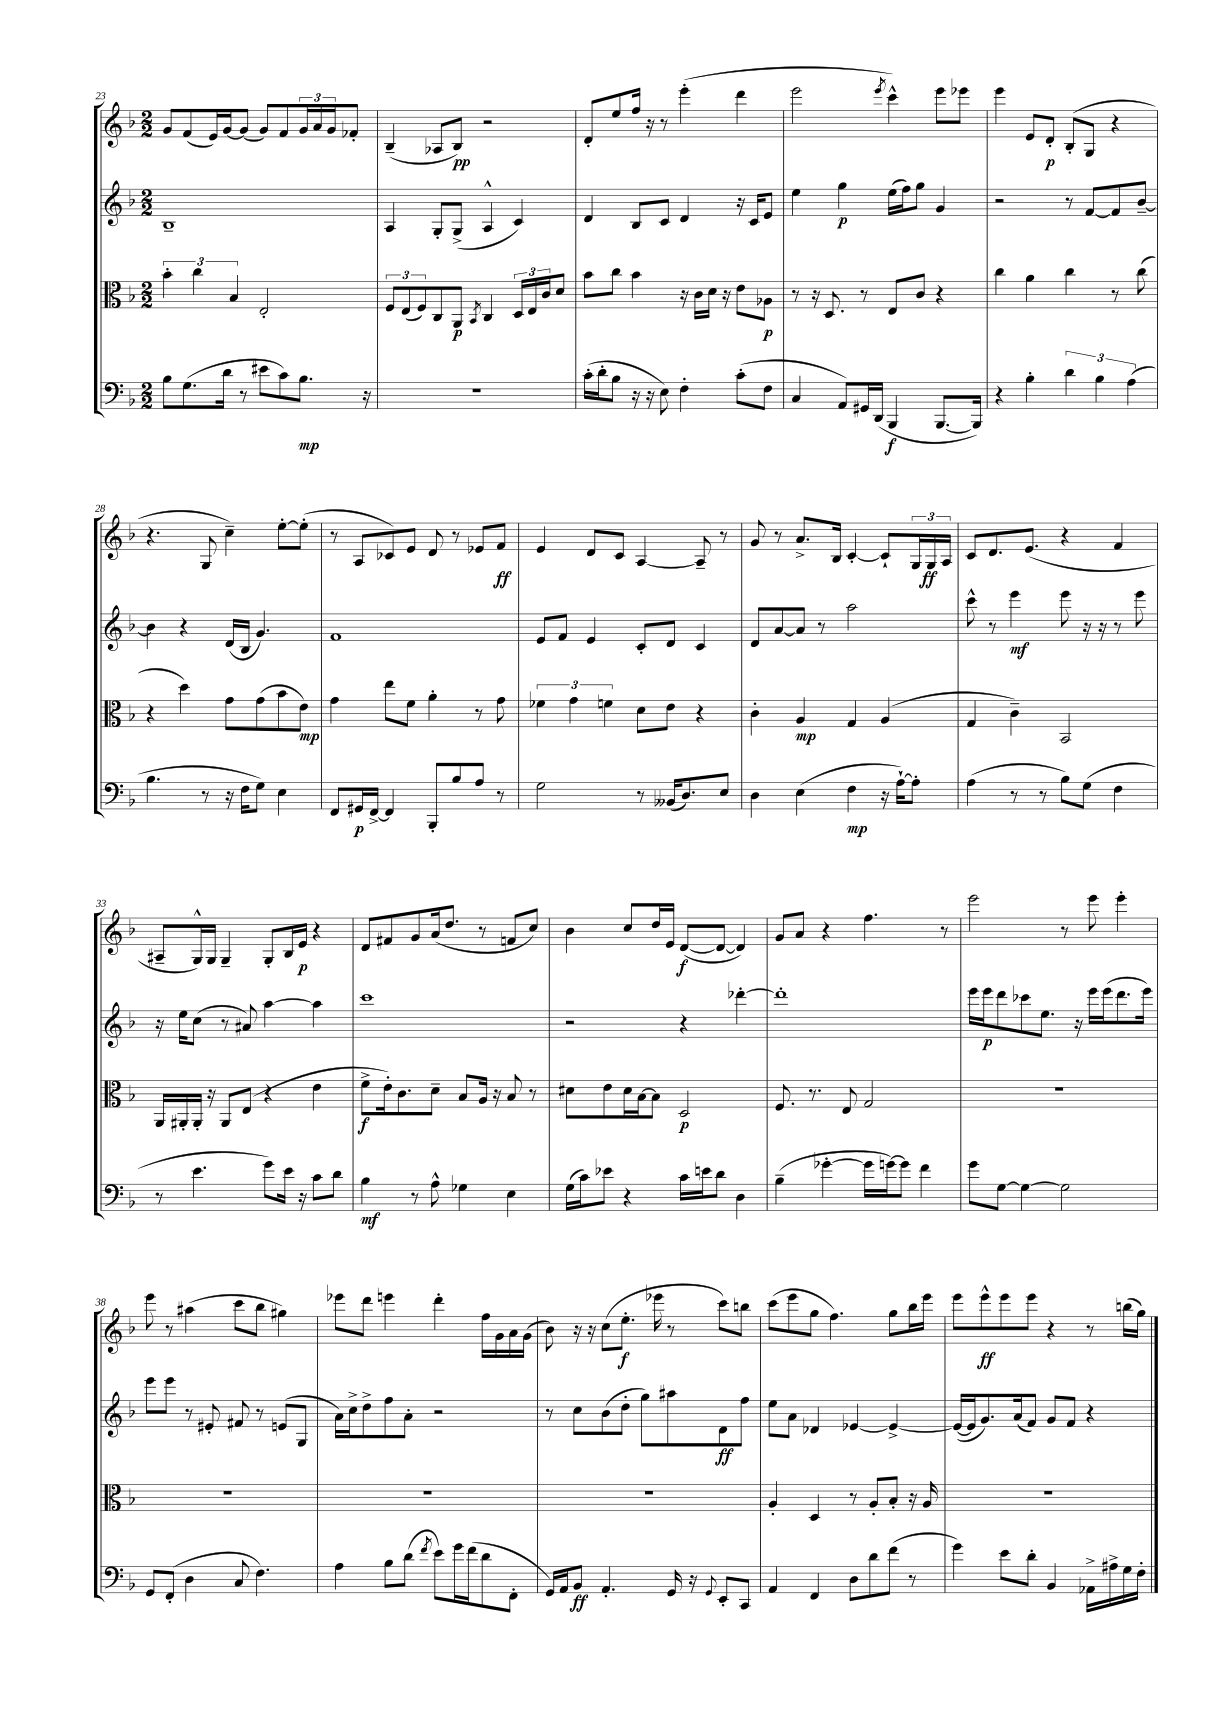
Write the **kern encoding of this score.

**kern	**kern	**kern	**kern
*staff4	*staff3	*staff2	*staff1
*clefF4	*clefC3	*clefG2	*clefG2
*k[b-]	*k[b-]	*k[b-]	*k[b-]
*M2/2	*M2/2	*M2/2	*M2/2
8B-	6b-'	1B-~	8g
(8.G	.	.	(8f
.	6cc	.	.
.	.	.	16e)
16d	.	.	[16g
.	6B-	.	.
8r	.	.	(8g]
8e#	2E'	.	8g)
8c)	.	.	8f
8.B-	.	.	24g
.	.	.	24a
.	.	.	24g
.	.	.	8f-'
16r	.	.	.
=	=	=	=
1r	12F	4A	(4B-~
.	(12E	.	.
.	12F)	.	.
.	8C	8G'	8A-
.	8AA	(8G^	8B-)
.	8qBB-	.	.
.	4C	4A^^	2r
.	24D	4c)	.
.	24E	.	.
.	24c	.	.
.	8d	.	.
=	=	=	=
(16c'	8b-	4d	8d'
16d'	.	.	.
8B-	8cc	.	8ee
16r	4b-	8B-	16ff
16r	.	.	16r
8E)	.	8c	8r
4F'	16r	4d	(4eee'
.	16c	.	.
.	16d	.	.
.	16r	.	.
(8c'	8e	16r	4ddd
.	.	16c	.
8F	8A-	8e	.
=	=	=	=
4C	8r	4ee	2eee
.	16r	.	.
.	8.D	.	.
8AA)	.	4gg	.
16GG#	8r	.	.
(16DD	.	.	.
.	.	.	8qeee
4BBB-	8E	(16ee	4ccc^^)
.	.	16ff)	.
.	8c	8gg	.
[8.BBB-	4r	4g	8eee
.	.	.	8eee-
16BBB-])	.	.	.
=	=	=	=
4r	4cc	2r	4eee
4B-'	4a	.	8e
.	.	.	8d'
6d	4cc	8r	(8B-'
.	.	[8f	8G
6B-	.	.	.
.	8r	8f]	4r
(6A	.	.	.
.	(8cc	[8b-~	.
=	=	=	=
4.B-	4r	4b-]	4.r
.	4dd)	4r	.
8r	.	.	8G
16r	8g	(16d	4cc~)
16F	.	16B-	.
8G)	(8g	4.g)	.
4E	8b-	.	[8ee'
.	8e)	.	(8ee']
=	=	=	=
8FF	4g	1f	8r
16GG#	.	.	8A
[16FF^	.	.	.
4FF]	8ee	.	8c-)
.	8f	.	8e
8BBB-'	4a'	.	8d
8B-	.	.	8r
8A	8r	.	8e-
8r	8g	.	8f
=	=	=	=
2G	6f-	8e	4e
.	.	8f	.
.	6g	.	.
.	.	4e	8d
.	6f	.	.
.	.	.	8c
8r	8d	8c'	[4A
(16BB--	8e	8d	.
8.D)	.	.	.
.	4r	4c	8A~]
8E	.	.	8r
=	=	=	=
4D	4c'	8d	8g
.	.	[8a	8r
(4E	4A	8a]	8.a^
.	.	8r	.
.	.	.	16B-
4F	4G	2aa	[4c'
16r	(4A	.	8c`]
[16A`)	.	.	.
8A']	.	.	24G
.	.	.	24G
.	.	.	24A
=	=	=	=
(4A	4G	8ccc^^	8c
.	.	8r	8.d
8r	4c~)	4eee	.
.	.	.	(8.e
8r	.	.	.
8B-)	2BB-	8eee	4r
(8G	.	16r	.
.	.	16r	.
4F	.	8r	4f
.	.	8eee	.
=	=	=	=
8r	16AA	16r	8A#~
.	16AA#'	16ee	.
4.e	16AA#'	(8cc	16G^^)
.	16r	.	16G
.	8AA#	8r	4G~
.	(8E	8a#)	.
8g)	4r	[4aa	8G'
16e	.	.	16B-
16r	.	.	16e
8c	4e	4aa]	4r
8d	.	.	.
=	=	=	=
4B-	8f^	1ccc	8d
.	16e')	.	8f#
.	8.c	.	.
8r	.	.	8g
8A^^	8d~	.	(16a
.	.	.	8.dd
4G-	8B-	.	.
.	16A	.	8r
.	16r	.	.
4E	8B-	.	8f
.	8r	.	8cc)
=	=	=	=
(16G	8d#	2r	4b-
16c)	.	.	.
8e-	8e	.	.
4r	16d#	.	8cc
.	[16B-	.	.
.	8B-]	.	16dd
.	.	.	16e
16c	2D	4r	([8d
16e	.	.	.
8d	.	.	8d_
4D	.	[4ddd-'	4d])
=	=	=	=
(4B-~	8.F	1ddd-']	8g
.	.	.	8a
.	8.r	.	.
[4g-'	.	.	4r
.	8E	.	.
16g-]	2G	.	4.ff
[16g)	.	.	.
8g]	.	.	.
4f	.	.	.
.	.	.	8r
=	=	=	=
8g	1r	16eee	2eee
.	.	16eee	.
[8G	.	8ddd	.
4G_	.	8ccc-	.
.	.	8.ee	.
2G]	.	.	8r
.	.	16r	.
.	.	16eee	8eee
.	.	(16eee	.
.	.	8.ddd	4eee'
.	.	16eee)	.
=	=	=	=
8GG	1r	8eee	8eee
(8FF'	.	8eee	8r
4D	.	8r	(4aa#
.	.	8e#'	.
8C	.	8f#	8ccc
4.F)	.	8r	8bb-
.	.	(8e	4gg#)
.	.	8G	.
=	=	=	=
4A	1r	16a)	8eee-
.	.	16cc^	.
.	.	8dd^	8ddd
8B-	.	8ff	4eee
(8d	.	8a'	.
8qf	.	.	.
8e)	.	2r	4ddd'
16g	.	.	.
(16f	.	.	.
8d	.	.	16ff
.	.	.	16g
8FF'	.	.	16a
.	.	.	(16g
=	=	=	=
16GG)	1r	8r	8b-)
16AA	.	.	.
8BB-	.	8cc	16r
.	.	.	16r
4.AA'	.	(8b-	(8cc
.	.	8dd'	8.ee'
.	.	8gg)	.
.	.	.	16eee-
16GG	.	8aa#	8r
16r	.	.	.
8qqGG	.	.	.
8EE'	.	8d	8ccc)
8CC	.	8ff	8bb
=	=	=	=
4AA	4A'	8ee	(8ccc
.	.	8a	8eee
4FF	4D	4d-	8gg
.	.	.	4.ff)
8D	8r	[4e-	.
8d	8A'	.	.
(8f	8B-'	4e-^_	8gg
8r	16r	.	16bb-
.	16A	.	16eee
=	=	=	=
4g)	1r	(16e-_	8eee
.	.	16e-]	.
.	.	8.g)	8eee^^
8e	.	.	8eee
.	.	(16a	.
8d'	.	8f)	8eee
4BB-	.	8g	4r
.	.	8f	.
16AA-^	.	4r	8r
16A#^	.	.	.
16G	.	.	(16bb
16F'	.	.	16gg)
==	==	==	==
*-	*-	*-	*-
